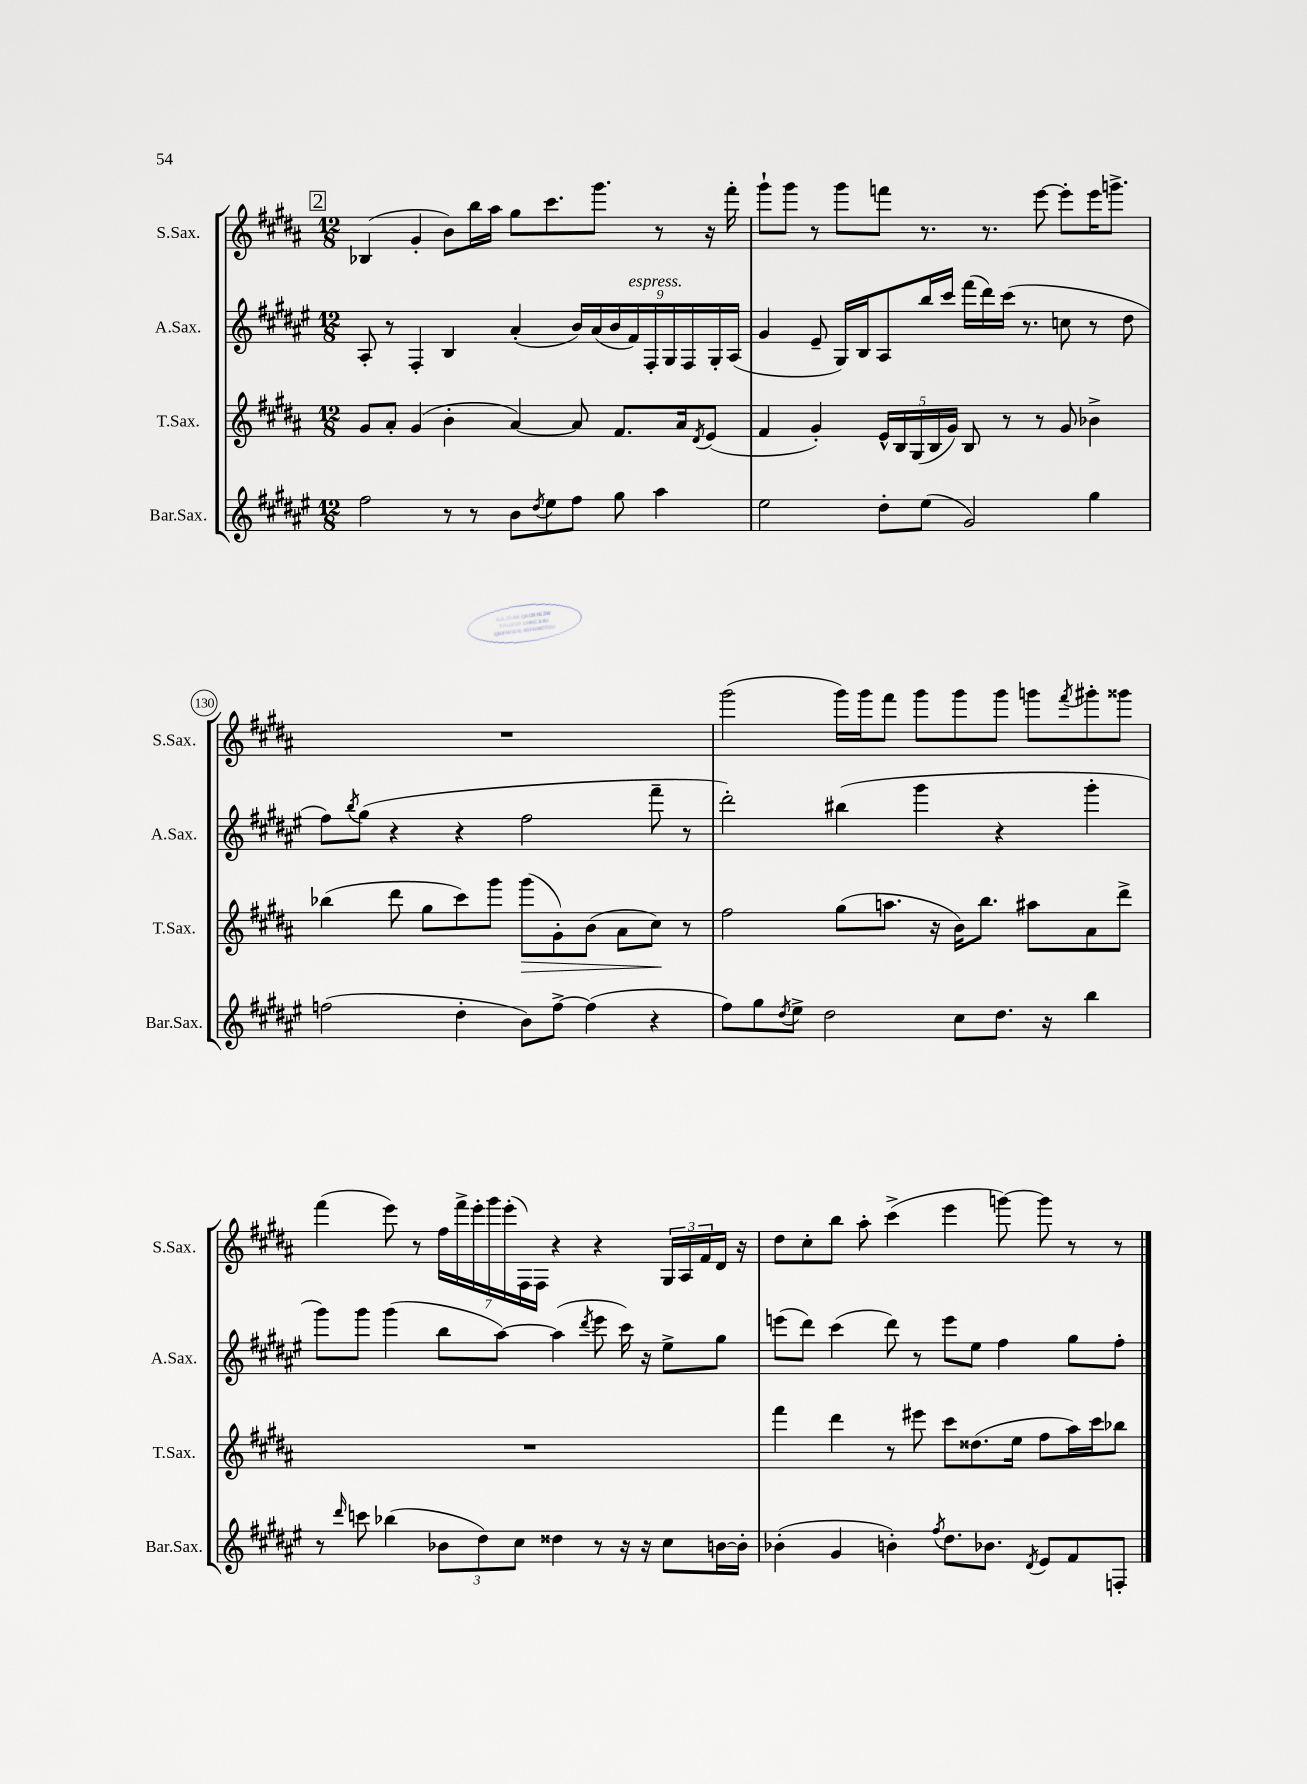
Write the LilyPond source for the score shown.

<<
\new StaffGroup <<
\new Staff = "s0" \with { instrumentName = "S.Sax." shortInstrumentName = "S.Sax." } {
    \clef treble \key b \major \numericTimeSignature \time 12/8
    \mark \markup { \box "2" } bes4( gis'4-. b'8) b''16 ais''16 gis''8 cis'''8. gis'''8. r8 r16 fis'''16-. |
    gis'''8-! gis'''8 r8 gis'''8 f'''8 r8. r8. e'''8~ e'''8-. e'''16 g'''8.-> |
    R1. |
    gis'''2( gis'''16) gis'''16 fis'''8 gis'''8 gis'''8 gis'''8 g'''8 \acciaccatura { fis'''8 } gis'''8-. gisis'''8 |
    fis'''4( e'''8) r8 \tuplet 7/4 { fis''16 fis'''16-> e'''16-. gis'''16 e'''16-.( fis16) fis16 } r4 r4 \tuplet 3/2 { gis16 ais16 fis'16 } dis'16 r16 |
    dis''8 cis''8-. b''8 ais''8-. cis'''4->( e'''4 g'''8~) g'''8 r8 r8 \bar "|." |
}
\new Staff = "s1" \with { instrumentName = "A.Sax." shortInstrumentName = "A.Sax." } {
    \clef treble \key fis \major \numericTimeSignature \time 12/8
    \mark \markup { \box "2" } ais8-. r8 fis4-. b4 ais'4-.( \tuplet 9/8 { b'16) ais'16( b'16 fis'16^\markup { \italic "espress." }) fis16-. gis16 fis16 gis16-. ais16( } |
    gis'4 eis'8-- gis16) b16 ais8 b''16 cis'''16 fis'''16( dis'''16) cis'''16( r8. c''8 r8 dis''8 |
    fis''8) \acciaccatura { b''8 } gis''8( r4 r4 fis''2 fis'''8-- r8 |
    dis'''2-.) bis''4( gis'''4 r4 gis'''4-. |
    gis'''8) gis'''8 gis'''4( b''8 ais''8~) ais''4( \acciaccatura { dis'''8 } eis'''8 cis'''16) r16 eis''8-> gis''8 |
    e'''8( dis'''8) cis'''4( dis'''8) r8 e'''8 eis''8 fis''4 gis''8 fis''8-. \bar "|." |
}
\new Staff = "s2" \with { instrumentName = "T.Sax." shortInstrumentName = "T.Sax." } {
    \clef treble \key b \major \numericTimeSignature \time 12/8
    \mark \markup { \box "2" } gis'8 ais'8-. gis'4( b'4-. ais'4~) ais'8 fis'8. ais'16 \acciaccatura { dis'8 } e'8( |
    fis'4 gis'4-.) \tuplet 5/4 { e'16-^ b16 gis16( b16 gis'16) } b8 r8 r8 gis'8 bes'4-> |
    bes''4( dis'''8 gis''8 cis'''8) gis'''8 gis'''8\>( gis'8-.) b'8( ais'8 cis''8\!) r8 |
    fis''2 gis''8( a''8. r16 b'16) b''8. ais''8 ais'8 dis'''8-> |
    R1. |
    fis'''4 dis'''4 r8 eis'''8 cis'''8 disis''8.( e''16 fis''8 ais''16) cis'''16 bes''8 \bar "|." |
}
\new Staff = "s3" \with { instrumentName = "Bar.Sax." shortInstrumentName = "Bar.Sax." } {
    \clef treble \key fis \major \numericTimeSignature \time 12/8
    \mark \markup { \box "2" } fis''2 r8 r8 b'8 \acciaccatura { dis''8 } eis''8 fis''8 gis''8 ais''4 |
    eis''2 dis''8-. eis''8( gis'2) gis''4 |
    f''2( dis''4-. b'8) f''8~-> f''4( r4 |
    fis''8) gis''8 \acciaccatura { dis''8 } eis''8-> dis''2 cis''8 dis''8. r16 b''4 |
    r8 \grace { dis'''16 } c'''8 bes''4( \tuplet 3/2 { bes'8 dis''8) cis''8 } disis''4 r8 r16 r16 cis''8 b'16~ b'16-. |
    bes'4-.( gis'4 b'4-.) \acciaccatura { fis''8 } dis''8. bes'8. \acciaccatura { dis'8 } eis'8 fis'8 f8-. \bar "|." |
}
>>
>>
\layout { \context { \Score currentBarNumber = #128 \override BarNumber.break-visibility = ##(#f #t #t) barNumberVisibility = #(every-nth-bar-number-visible 5) \override BarNumber.stencil = #(make-stencil-circler 0.1 0.3 ly:text-interface::print) } }
